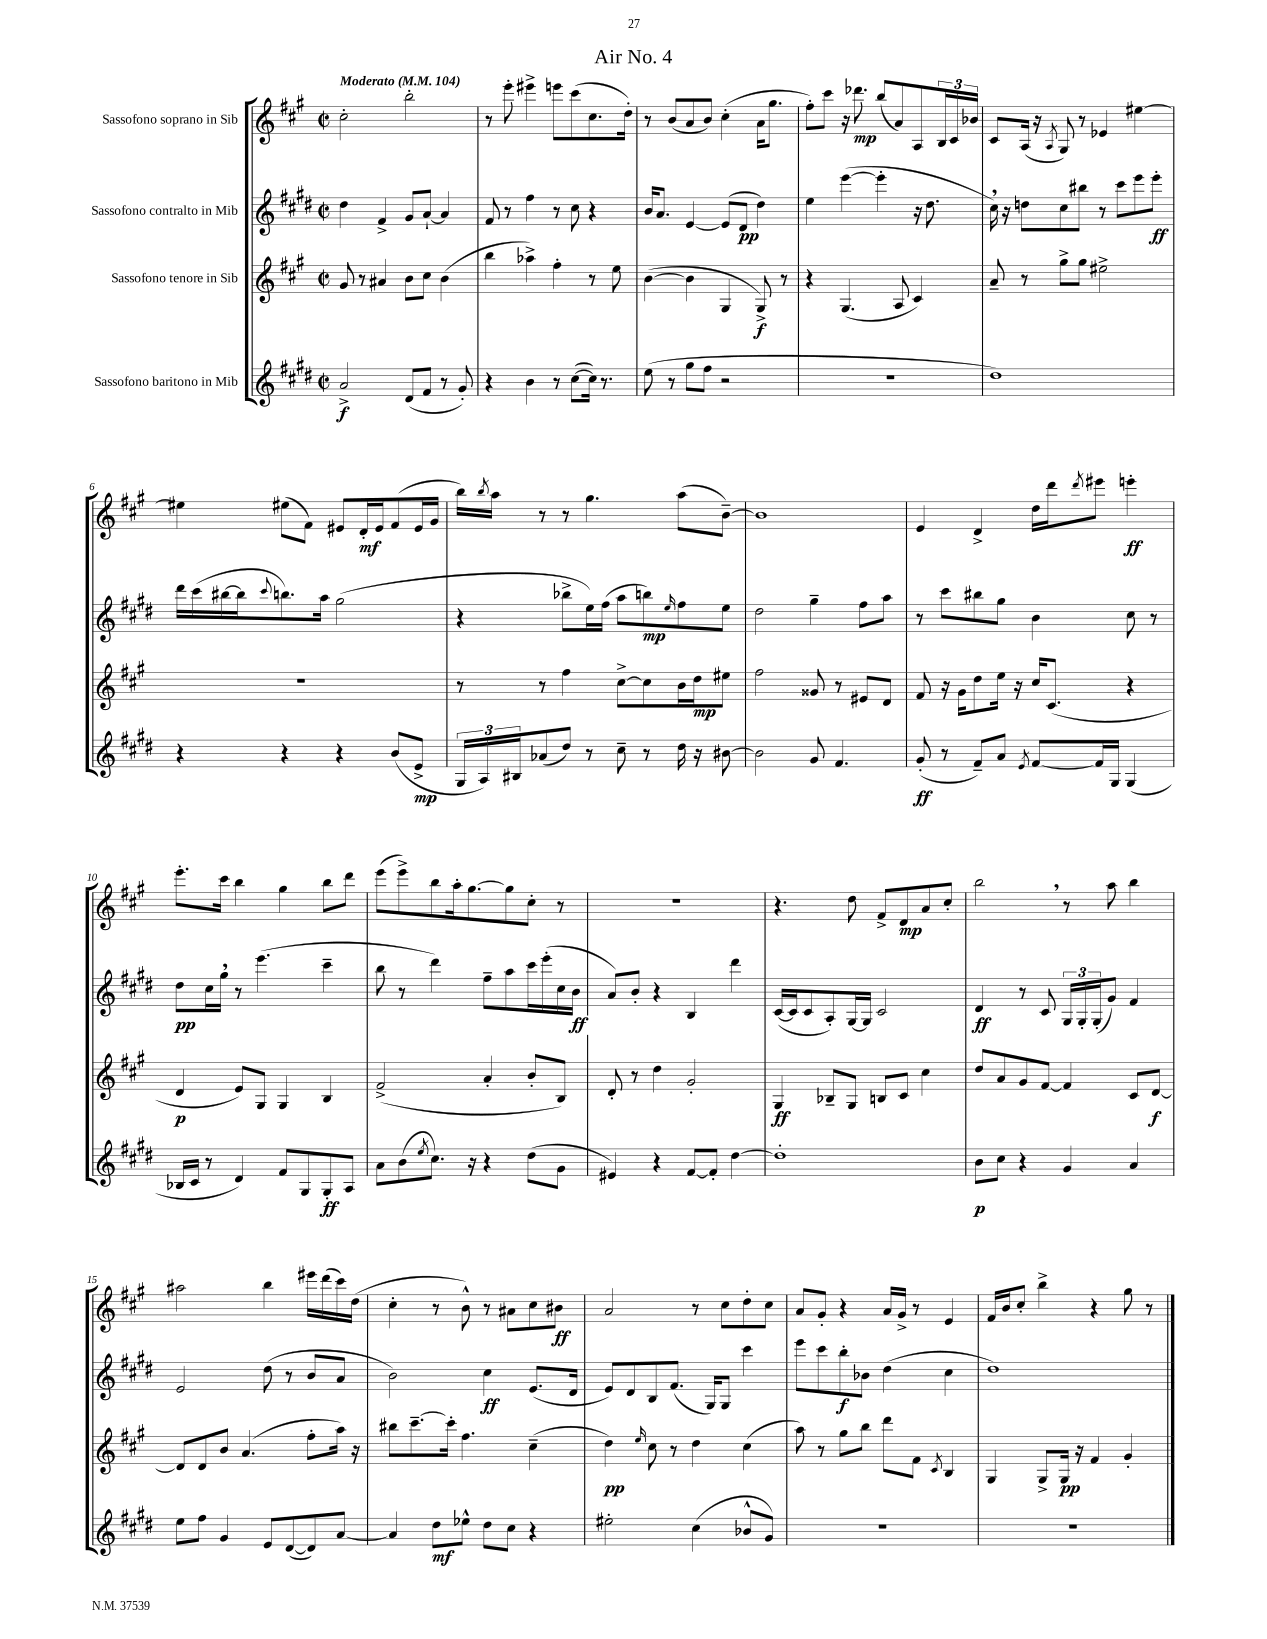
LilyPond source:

\header { title = "Air No. 4" }
<<
\new StaffGroup <<
\new Staff = "s0" \with { instrumentName = "Sassofono soprano in Sib" } {
    \clef treble \key a \major \defaultTimeSignature \time 2/2 \tempo "Moderato" 4 = 104
    cis''2-. b''2-. |
    r8 e'''8-. eis'''4-> e'''8 cis'''8( cis''8. d''16-.) |
    r8 b'8( a'8 b'8) cis''4-.( a'16 gis''8. |
    fis''8-.) cis'''8 r16 des'''8.\mp b''8( a'8) a8 \tuplet 3/2 { b16 cis'16 bes'16 } |
    cis'8 a16( r16 \acciaccatura { a8 } gis8) r8 ees'4 eis''4~ |
    eis''4 eis''8( fis'8) eis'8 d'16-.\mf eis'16 fis'8( eis'16 gis'16 |
    b''16) \acciaccatura { b''8 } a''16 r8 r8 gis''4. a''8( b'8~--) |
    b'1 |
    e'4 d'4-> d''16 d'''16 \acciaccatura { d'''8 } eis'''8 e'''4-.\ff |
    e'''8.-. cis'''16 b''4 gis''4 b''8 d'''8 |
    e'''8( e'''8->) b''8 a''16-. gis''8.~ gis''8 cis''8-. r8 |
    R1 |
    r4. d''8 fis'8-> d'8\mp a'8 cis''8-. |
    b''2 \breathe r8 a''8 b''4 |
    ais''2 b''4 eis'''16 d'''16( cis'''16) d''16( |
    cis''4-. r8 b'8-^) r8 ais'8 cis''8 bis'8\ff |
    a'2 r8 cis''8 d''8-. cis''8 |
    a'8 gis'8-. r4 a'16 gis'16-> r8 e'4 |
    fis'16 b'16 cis''8-. b''4-> r4 gis''8 r8 \bar "|." |
}
\new Staff = "s1" \with { instrumentName = "Sassofono contralto in Mib" } {
    \clef treble \key e \major \defaultTimeSignature \time 2/2
    dis''4 fis'4-> gis'8 a'8~-! a'4 |
    fis'8 r8 fis''4 r8 cis''8 r4 |
    b'16 a'8. e'4~ e'8( dis'8\pp dis''4) |
    e''4 e'''4~( e'''4-. r16 dis''8. |
    cis''16) \breathe r16 d''8 cis''8 bis''8 r8 cis'''8 e'''8 e'''8-.\ff |
    dis'''16 cis'''16( bis''16~ bis''16 \appoggiatura { cis'''8 } b''8.) a''16 gis''2( |
    r4 bes''8-> e''16) fis''16( a''8 b''8\mp) \grace { e''16 } fis''8 e''8 |
    dis''2 gis''4-- fis''8 a''8 |
    r8 cis'''8 bis''8 gis''8 b'4 cis''8 r8 |
    dis''8\pp cis''16 gis''16 \breathe r8 e'''4.( cis'''4-- |
    b''8 r8 dis'''4) fis''8-- a''8 cis'''16 e'''16-.( cis''16 b'16\ff |
    a'8) b'8-. r4 b4 dis'''4 |
    cis'16~( cis'16 cis'8 a8-.) gis16~ gis16 cis'2 |
    dis'4\ff r8 cis'8 \tuplet 3/2 { gis16 gis16-. gis16-.( } gis'8) fis'4 |
    e'2 dis''8( r8 b'8 a'8 |
    b'2) cis''4\ff e'8.( dis'16 |
    e'8) dis'8 b8 fis'8.( gis16) gis8 cis'''4 |
    e'''8 cis'''8 b''8-.\f bes'8 dis''4( cis''4 |
    dis''1) \bar "|." |
}
\new Staff = "s2" \with { instrumentName = "Sassofono tenore in Sib" } {
    \clef treble \key a \major \defaultTimeSignature \time 2/2
    gis'8 r8 ais'4 b'8 cis''8 b'4( |
    b''4 aes''4->) fis''4-. r8 e''8 |
    b'4~( b'4 gis4 gis8->\f) r8 |
    r4 gis4.( a8 cis'4) |
    a'8-- r8 gis''8-> gis''8 eis''2-> |
    r1 |
    r8 r8 fis''4 cis''8~-> cis''8 b'16 d''16\mp eis''8 |
    fis''2 gisis'8 r8 eis'8 d'8 |
    fis'8 r16 gis'16 d''8 e''16 r16 cis''16 cis'8.( r4 |
    d'4\p e'8) gis8 gis4 b4 |
    fis'2->( a'4-. b'8-. b8) |
    d'8-. r8 d''4 gis'2-. |
    gis4\ff bes8-- gis8 b8 cis'8 cis''4 |
    d''8 a'8 gis'8 fis'8~ fis'4 cis'8 d'8~\f |
    d'8 d'8 b'8 a'4.( fis''8-. a''16) r16 |
    bis''8 cis'''8.~-- cis'''16-. fis''4. cis''4--( |
    d''4\pp) \grace { e''16 } cis''8 r8 d''4 cis''4( |
    a''8) r8 gis''8 b''8 d'''8 fis'8 \acciaccatura { cis'8 } b4 |
    gis4 gis8-> gis16\pp r16 fis'4 gis'4-. \bar "|." |
}
\new Staff = "s3" \with { instrumentName = "Sassofono baritono in Mib" } {
    \clef treble \key e \major \defaultTimeSignature \time 2/2
    a'2->\f dis'8( fis'8 r8 gis'8-.) |
    r4 b'4 r8 cis''8~( cis''16) r8. |
    e''8( r8 gis''8 fis''8 r2 |
    R1 |
    dis''1) |
    r4 r4 r4 b'8( e'8->\mp |
    \tuplet 3/2 { gis16 a16) bis16 } aes'8( dis''8) r8 cis''8-- r8 dis''16 r16 bis'8~ |
    bis'2 gis'8 fis'4. |
    gis'8-.\ff( r8 fis'8--) a'8 \acciaccatura { e'8 } fis'8~ fis'16 gis16 gis4( |
    bes16 cis'16 r8 dis'4) fis'8 gis8 gis8-.\ff a8 |
    a'8 b'8( \acciaccatura { e''8 } cis''8.) r16 r4 dis''8( gis'8 |
    eis'4) r4 fis'8~ fis'8-. dis''4~ |
    dis''1-. |
    b'8\p cis''8 r4 gis'4 a'4 |
    e''8 fis''8 gis'4 e'8 dis'8~( dis'8) a'8~ |
    a'4 dis''8\mf ees''8-^ dis''8 cis''8 r4 |
    eis''2-. cis''4( bes'8-^ gis'8) |
    R1 |
    R1 \bar "|." |
}
>>
>>
